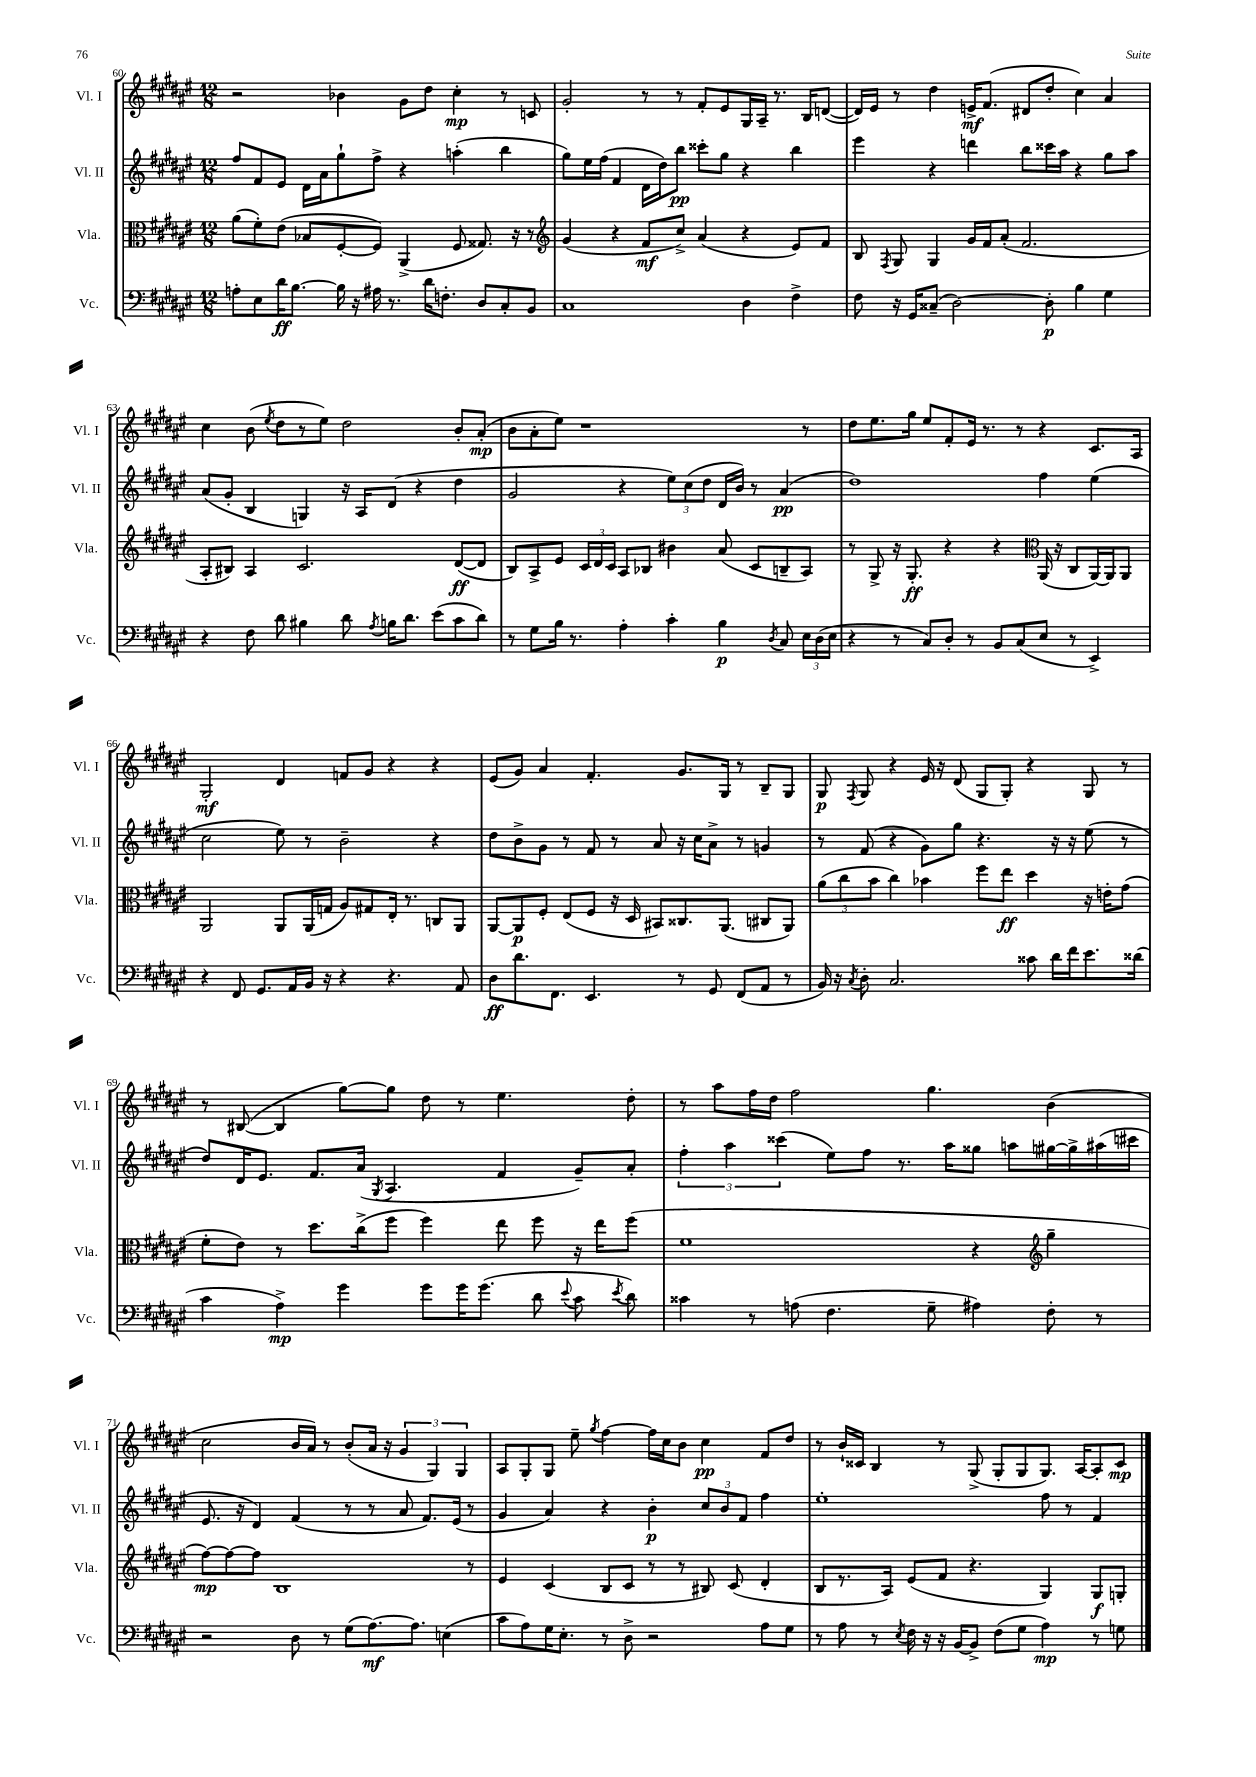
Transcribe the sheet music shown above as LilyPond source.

<<
\new StaffGroup <<
\new Staff = "s0" \with { instrumentName = "Vl. I" shortInstrumentName = "Vl. I" } {
    \clef treble \key fis \major \numericTimeSignature \time 12/8
    \autoBeamOff r2 bes'4 gis'8[ dis''8] cis''4-.\mp r8 c'8 |
    gis'2-. r8 r8 fis'8[-. eis'8 gis16 ais16]-- r8. b16[ d'8]~( |
    d'16[) eis'16] r8 dis''4 e'16[->\mf fis'8.]( dis'8[ dis''8]-. cis''4) ais'4 |
    cis''4 b'8( \acciaccatura { eis''8 } dis''8[ r8 eis''8]) dis''2 b'8[-. ais'8]-.\mp( |
    b'8[ ais'8-. eis''8]) r1 r8 |
    dis''8[ eis''8. gis''16] eis''8[ fis'8-. eis'16] r8. r8 r4 cis'8.[ ais16] |
    gis2-.\mf dis'4 f'8[ gis'8] r4 r4 |
    eis'8[( gis'8]) ais'4 fis'4.-. gis'8.[ gis16] r8 b8[-- gis8] |
    gis8\p \acciaccatura { fis8 } gis8 r4 eis'16 r16 dis'8( gis8[ gis8]-.) r4 gis8 r8 |
    r8 bis8~( bis4 gis''8[~) gis''8] dis''8 r8 eis''4. dis''8-. |
    r8 ais''8[ fis''16 dis''16] fis''2 gis''4. b'4( |
    cis''2 b'16[ ais'16]) r8 b'8[-.( ais'16] r16 \tuplet 3/2 { gis'4 gis4) gis4 } |
    ais8[ gis8-. gis8] eis''8-- \acciaccatura { gis''8 } fis''4~ fis''16[ cis''16 b'8] cis''4\pp fis'8[ dis''8] |
    r8 b'16[-! cisis'16] b4 r8 gis8->( gis8[-. gis8 gis8.]) ais16[~ ais8-. cisis'8]\mp \bar "|." |
}
\new Staff = "s1" \with { instrumentName = "Vl. II" shortInstrumentName = "Vl. II" } {
    \clef treble \key fis \major \numericTimeSignature \time 12/8
    \autoBeamOff fis''8[ fis'8 eis'8] dis'16[ ais'16 gis''8-! fis''8]-> r4 a''4-.( b''4 |
    gis''8[) eis''16 fis''16]( fis'4 dis'16[ dis''16) b''8]\pp cisis'''8[-. gis''8] r4 b''4 |
    eis'''4 r4 d'''4 b''8[ cisis'''16 ais''16] r4 gis''8[ ais''8] |
    ais'8[( gis'8]-. b4 g4) r16 ais16[ dis'8]( r4 dis''4 |
    gis'2 r4 \tuplet 3/2 { eis''8[) cis''8( dis''8] } dis'16[ b'16]) r8 ais'4\pp( |
    dis''1) fis''4 eis''4( |
    cis''2 eis''8) r8 b'2-- r4 |
    dis''8[ b'8-> gis'8] r8 fis'8 r8 ais'8 r16 cis''16[ ais'8]-> r8 g'4 |
    r8 fis'8( r4 gis'8[) gis''8] r4. r16 r16 eis''8( r8 |
    dis''8[) dis'16 eis'8.] fis'8.[ ais'16]( \acciaccatura { gis8 } ais4. fis'4 gis'8[--) ais'8]-. |
    \tuplet 3/2 { fis''4-. ais''4 cisis'''4( } eis''8[) fis''8] r8. ais''16[ gisis''8] a''8[ gis''16~ gis''16-> ais''16( cis'''16] |
    eis'8. r16 dis'4) fis'4( r8 r8 ais'8 fis'8.[) eis'16]( r8 |
    gis'4 ais'4) r4 b'4-.\p \tuplet 3/2 { cis''8[ b'8 fis'8] } fis''4 |
    eis''1-. fis''8 r8 fis'4 \bar "|." |
}
\new Staff = "s2" \with { instrumentName = "Vla." shortInstrumentName = "Vla." } {
    \clef alto \key fis \major \numericTimeSignature \time 12/8
    \autoBeamOff ais'8[( fis'8-.) eis'8]( bes8[ fis8~-. fis8]) ais,4->( fis8 gisis8.) r16 r8 |
    \clef treble gis'4( r4 fis'8[\mf cis''8]->) ais'4( r4 eis'8[) fis'8] |
    b8 \acciaccatura { fis8 } gis8 gis4 gis'16[ fis'16 ais'8]-.( fis'2. |
    ais8[-. bis8]) ais4 cis'2. dis'8[~\ff( dis'8] |
    b8[) ais8-> eis'8] \tuplet 3/2 { cis'16[ dis'16 cis'16] } ais8[ bes8] bis'4 ais'8( cis'8[ b8-- ais8]) |
    r8 gis8-> r16 gis8.-.\ff r4 r4 \clef alto ais,16( r16 cis8[ ais,16~) ais,16 ais,8] |
    ais,2 ais,8[ ais,16( g16] ais8[) gis8 eis16]-. r8. c8[ ais,8] |
    ais,8[~ ais,8\p fis8]-. eis8[( fis8] r16 dis16 bis,8[) cisis8. ais,8.]( cis8[ ais,8]) |
    \tuplet 3/2 { ais'8[( cis''8 b'8] } cis''4) bes'4 fis''8[ eis''8]\ff dis''4 r16 e'16[-. gis'8]( |
    fis'8[-. eis'8]) r8 dis''8.[ cis''16->( fis''8] fis''4) eis''8 fis''8 r16 eis''16[ fis''8]( |
    fis'1 r4 \clef treble gis''4-- |
    fis''8[~\mp) fis''8~ fis''8] b1 r8 |
    eis'4 cis'4( b8[ cis'8] r8 r8 bis8) cis'8( dis'4-. |
    b8[ r8. ais16]) eis'8[( fis'8] r4. gis4) gis8[\f g8]-. \bar "|." |
}
\new Staff = "s3" \with { instrumentName = "Vc." shortInstrumentName = "Vc." } {
    \clef bass \key fis \major \numericTimeSignature \time 12/8
    \autoBeamOff a8[-. eis8 dis'16\ff b8.]~ b16 r16 ais16 r8. dis'16[ f8.]-. dis8[ cis8-. b,8] |
    cis1 dis4 fis4-> |
    fis8 r16 gis,16[ cisis8]--( dis2~) dis8-.\p b4 gis4 |
    r4 fis8 dis'8 bis4 dis'8 \acciaccatura { ais8 } b16[ dis'8.] eis'8[( cis'8 dis'8]) |
    r8 gis8[ b16] r8. ais4-. cis'4-. b4\p \acciaccatura { dis8 } cis8 \tuplet 3/2 { eis16[ dis16( eis16] } |
    r4 r8 cis8[) dis8]-. r8 b,8[ cis8( eis8] r8 eis,4->) |
    r4 fis,8 gis,8.[ ais,16 b,16] r16 r4 r4. ais,8 |
    dis8[\ff dis'8. fis,8.] eis,4. r8 gis,8 fis,8[( ais,8] r8 |
    b,16) r16 \acciaccatura { cis8 } dis8-. cis2. cisis'8 dis'16[ fis'16 eis'8. disis'16]( |
    cis'4 ais4->\mp) gis'4 gis'8[ gis'16 gis'8.]( dis'8 \appoggiatura { eis'8 } cis'8 \acciaccatura { eis'8 } dis'8) |
    cisis'4 r8 a8( fis4. gis8-- ais4) fis8-. r8 |
    r2 dis8 r8 gis8[( ais8.~\mf) ais8.] e4( |
    cis'8[ ais8) gis16 eis8.]-. r8 dis8-> r2 ais8[ gis8] |
    r8 ais8 r8 \acciaccatura { eis8 } fis16 r16 r16 b,16[~ b,8]-> fis8[( gis8] ais4\mp) r8 g8 \bar "|." |
}
>>
>>
\layout { \context { \Score currentBarNumber = #60 } }
